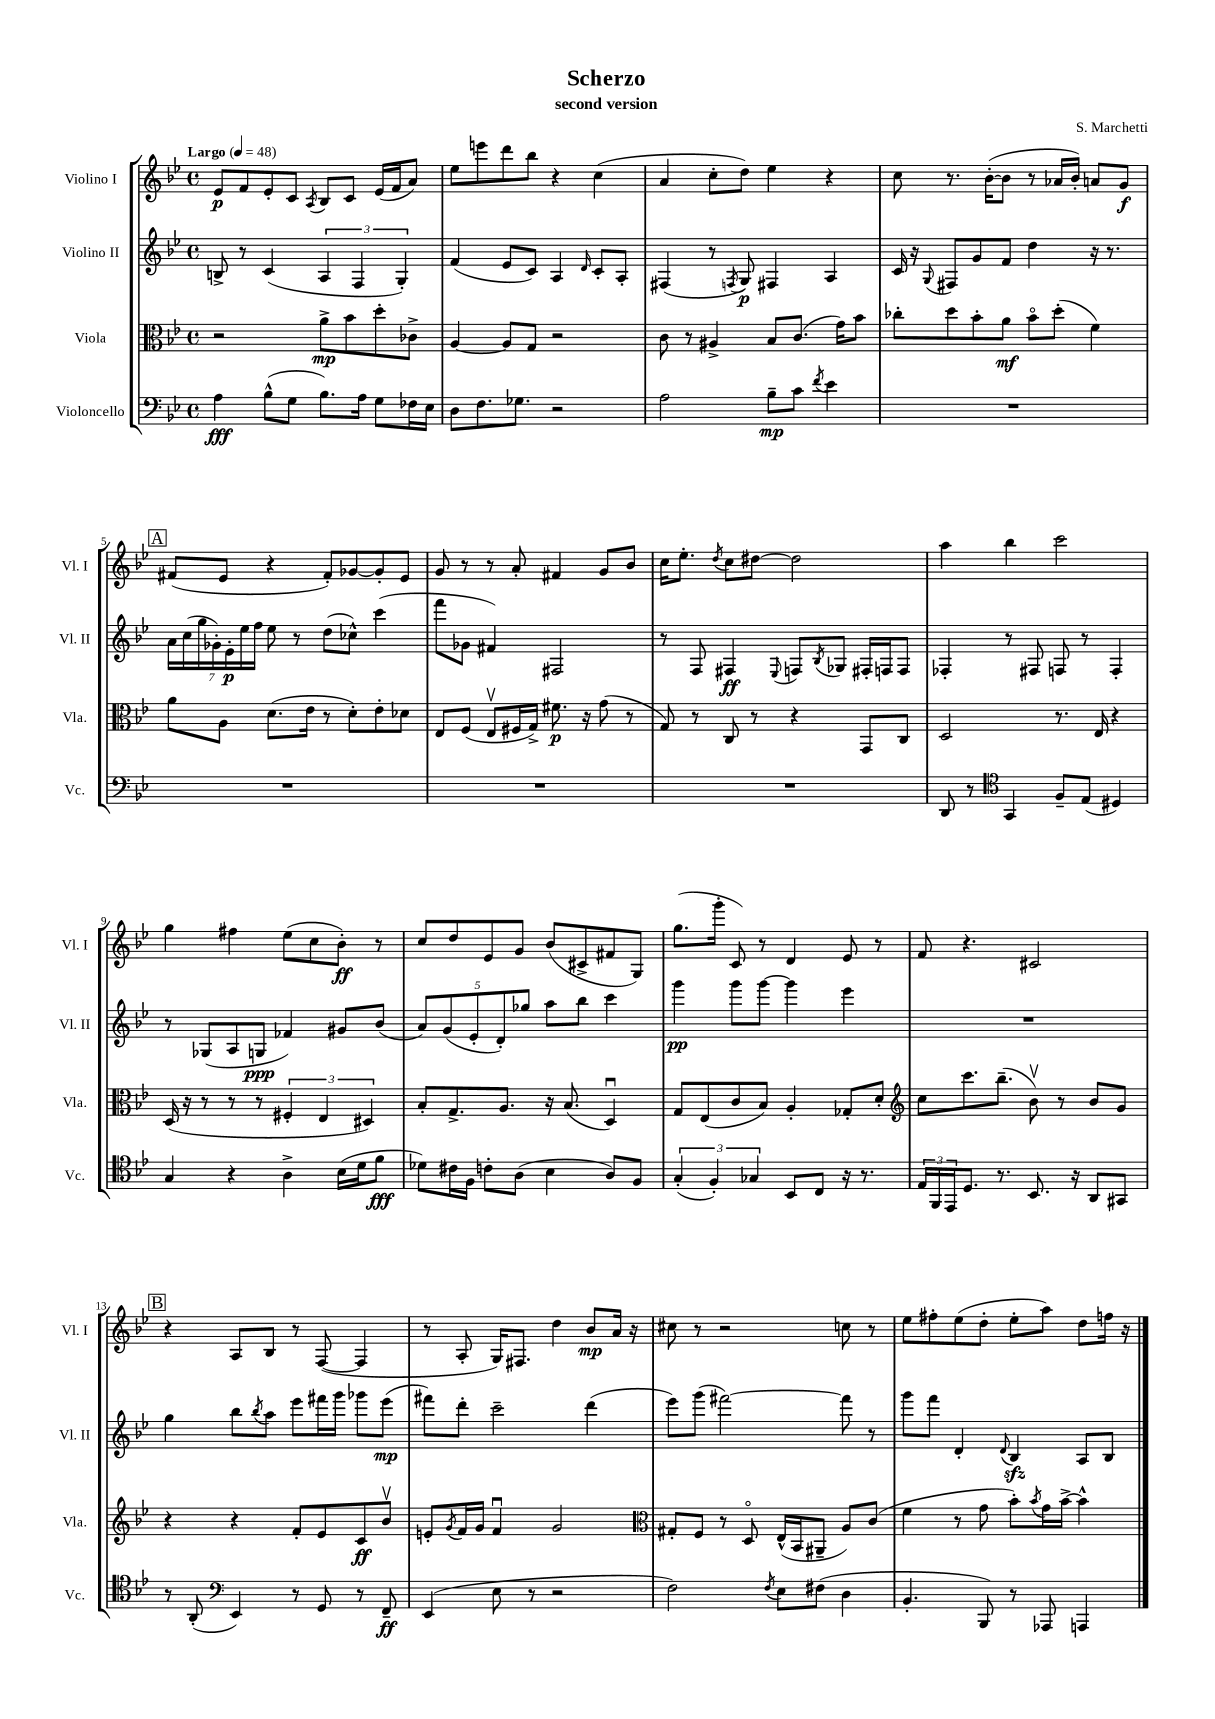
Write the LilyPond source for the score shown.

\header { title = "Scherzo" composer = "S. Marchetti" subtitle = "second version" }
<<
\new StaffGroup <<
\new Staff = "s0" \with { instrumentName = "Violino I" shortInstrumentName = "Vl. I" } {
    \clef treble \key bes \major \defaultTimeSignature \time 4/4 \tempo "Largo" 4 = 48
    ees'8\p f'8 ees'8-. c'8 \acciaccatura { a8 } bes8 c'8 ees'16( f'16 a'8) |
    ees''8 e'''8 d'''8 bes''8 r4 c''4( |
    a'4 c''8-. d''8) ees''4 r4 |
    c''8 r8. bes'16~-.( bes'8 r8 aes'16 bes'16-.) a'8 g'8\f |
    \mark \markup { \box "A" } fis'8( ees'8 r4 fis'8-.) ges'8~ ges'8-. ees'8 |
    g'8 r8 r8 a'8-. fis'4 g'8 bes'8 |
    c''16 ees''8.-. \acciaccatura { d''8 } c''8 dis''8~ dis''2 |
    a''4 bes''4 c'''2 |
    g''4 fis''4 ees''8( c''8 bes'8-.\ff) r8 |
    c''8 d''8 ees'8 g'8 bes'8( cis'8-> fis'8 g8) |
    g''8.( g'''16-. c'8) r8 d'4 ees'8 r8 |
    f'8 r4. cis'2 |
    \mark \markup { \box "B" } r4 a8 bes8 r8 f8~( f4 |
    r8 a8-. g16) fis8. d''4 bes'8\mp a'16 r16 |
    cis''8 r8 r2 c''8 r8 |
    ees''8 fis''8-. ees''8( d''8-. ees''8-. a''8) d''8 f''16 r16 \bar "|." |
}
\new Staff = "s1" \with { instrumentName = "Violino II" shortInstrumentName = "Vl. II" } {
    \clef treble \key bes \major \defaultTimeSignature \time 4/4
    b8-> r8 c'4( \tuplet 3/2 { a4 f4 g4-.) } |
    f'4( ees'8 c'8) a4 \grace { d'16 } c'8-. a8-. |
    fis4( r8 \acciaccatura { f8 } g8\p) fis4 a4 |
    c'16 r16 \appoggiatura { g8 } fis8 g'8 f'8 d''4 r16 r8. |
    \mark \markup { \box "A" } \tuplet 7/4 { a'16 c''16( g''16 ges'16-.) ees'16-.\p ees''16 f''16 } ees''8 r8 d''8( ces''8-^) c'''4( |
    f'''8 ges'8 fis'4) fis2 |
    r8 f8 fis4\ff \appoggiatura { ees8 } f8 \acciaccatura { bes8 } ges8 fis16-. f16 f8 |
    fes4-. r8 fis8 f8 r8 f4-. |
    r8 ges8( a8 g8\ppp fes'4) gis'8 bes'8( |
    \tuplet 5/4 { a'8) g'8( ees'8-. d'8-.) ges''8 } a''8 bes''8 c'''4 |
    g'''4\pp g'''8 g'''8~ g'''4 ees'''4 |
    R1 |
    \mark \markup { \box "B" } g''4 bes''8 \acciaccatura { bes''8 } a''8 ees'''8 fis'''16 g'''16 ges'''8 ees'''8\mp( |
    fis'''8) d'''8-. c'''2-- d'''4( |
    ees'''8) g'''8( fis'''2~) fis'''8 r8 |
    g'''8 f'''8 d'4-. \appoggiatura { d'8 } bes4\sfz a8 bes8 \bar "|." |
}
\new Staff = "s2" \with { instrumentName = "Viola" shortInstrumentName = "Vla." } {
    \clef alto \key bes \major \defaultTimeSignature \time 4/4
    r2 a'8->\mp bes'8 d''8-. ces'8-> |
    a4~ a8 g8 r2 |
    c'8 r8 ais4-> bes8 c'8.( g'16) bes'8 |
    ces''8-. d''8 bes'8-. a'8\mf bes'8\flageolet d''8-.( f'4) |
    \mark \markup { \box "A" } a'8 a8 d'8.( ees'16 r8 d'8-.) ees'8-. des'8 |
    ees8 f8( ees8\upbow fis16 g16->) fis'8.\p r16 g'8( r8 |
    g8) r8 c8 r8 r4 g,8 c8 |
    d2 r8. ees16 r4 |
    d16( r16 r8 r8 r8 \tuplet 3/2 { fis4-. ees4 dis4) } |
    bes8-. g8.-> a8. r16 bes8.( d4\downbow) |
    g8 ees8( c'8 bes8) a4-. ges8-. d'8-. |
    \clef treble c''8 c'''8. bes''8.--( bes'8\upbow) r8 bes'8 g'8 |
    \mark \markup { \box "B" } r4 r4 f'8-. ees'8 c'8\ff bes'8\upbow |
    e'8-. \acciaccatura { g'8 } f'16 g'16 f'4\downbow g'2 |
    \clef alto gis8-. f8 r8 d8\flageolet ees16-^( bes,16 ais,8-- a8) c'8( |
    f'4 r8 g'8 bes'8-.) \acciaccatura { bes'8 } g'16 bes'16~-> bes'4-^ \bar "|." |
}
\new Staff = "s3" \with { instrumentName = "Violoncello" shortInstrumentName = "Vc." } {
    \clef bass \key bes \major \defaultTimeSignature \time 4/4
    a4\fff bes8-^( g8 bes8.) a16 g8 fes16 ees16 |
    d8 f8. ges8. r2 |
    a2 bes8--\mp c'8 \acciaccatura { f'8 } ees'4 |
    R1 |
    \mark \markup { \box "A" } R1 |
    R1 |
    R1 |
    d,8 r8 \clef tenor g,4 f8-- ees8( dis4) |
    g4 r4 a4-> bes16( d'16 f'8\fff |
    des'8) cis'16 f16 c'8-. a8( bes4 a8) f8 |
    \tuplet 3/2 { g4-.( f4-.) ges4 } bes,8 c8 r16 r8. |
    \tuplet 3/2 { ees16 f,16 ees,16 } d8. r8. bes,8. r16 a,8 gis,8 |
    \mark \markup { \box "B" } r8 a,8-.( \clef bass ees,4) r8 g,8 r8 f,8--\ff |
    ees,4( ees8 r8 r2 |
    f2) \acciaccatura { f8 } ees8 fis8( d4 |
    bes,4.-. bes,,8) r8 aes,,8 a,,4 \bar "|." |
}
>>
>>
